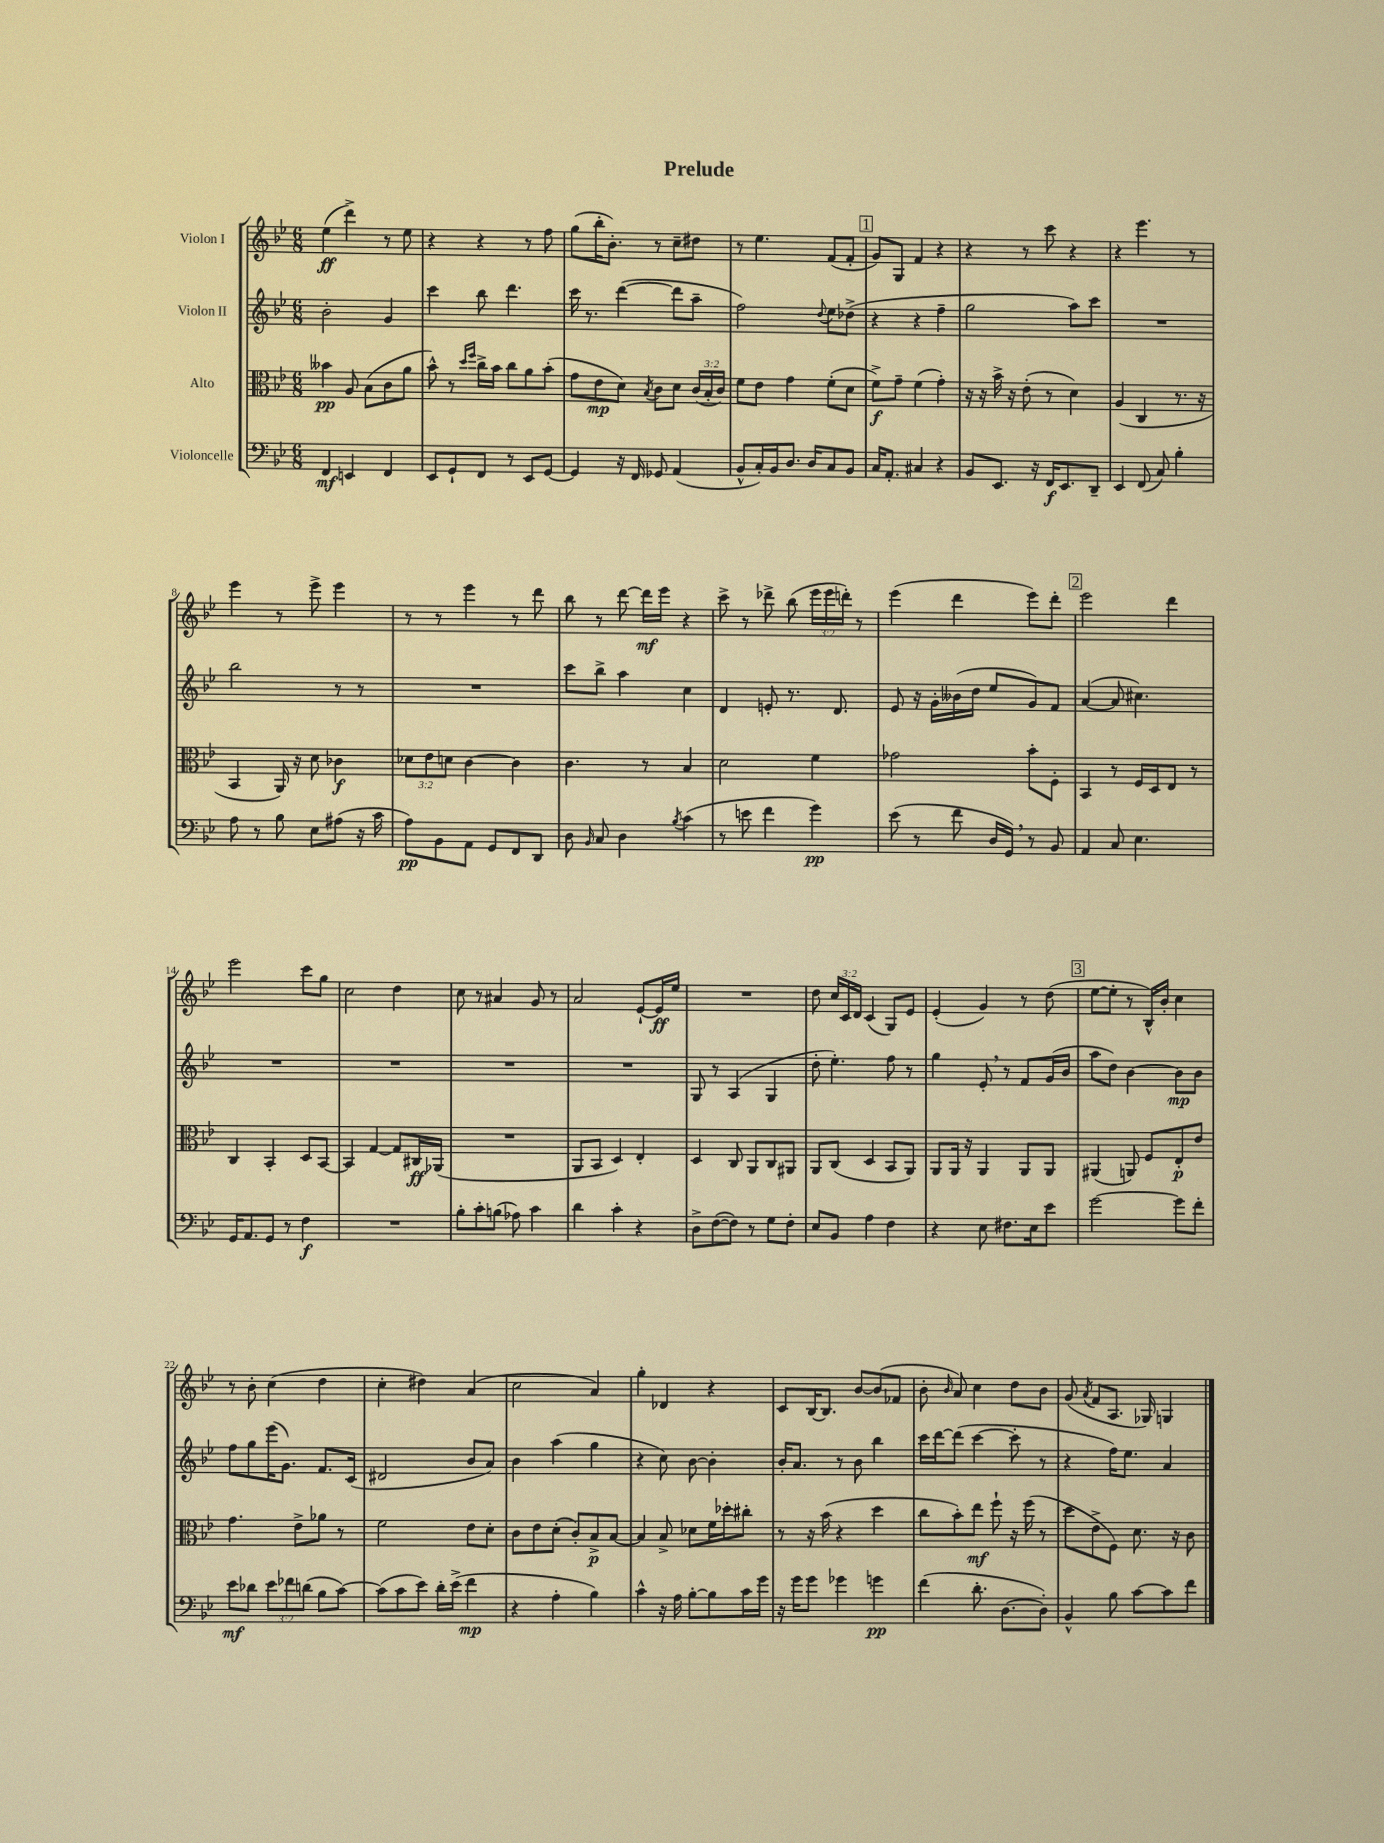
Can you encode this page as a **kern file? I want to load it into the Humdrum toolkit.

**kern	**kern	**kern	**kern
*staff4	*staff3	*staff2	*staff1
*clefF4	*clefC3	*clefG2	*clefG2
*k[b-e-]	*k[b-e-]	*k[b-e-]	*k[b-e-]
*M6/8	*M6/8	*M6/8	*M6/8
4FF	4b--	2b-'	(4ee-
4EE	8A	.	4ddd^)
.	(8B-	.	.
4FF	8c	4g	8r
.	8a	.	8ee-
=	=	=	=
8EE-	8b-^^)	4ccc	4r
8GG`	8r	.	.
.	16qqdd	.	.
.	16qqff	.	.
8FF	16cc^	8bb-	4r
.	16b-	.	.
8r	8cc	4.ddd	.
8EE-	8a	.	8r
[8GG	(8b-'	.	8ff
=	=	=	=
4GG]	8g	16ccc	(8gg
.	.	8.r	.
.	8e-	.	16bb-'
.	.	.	8.b-')
16r	8d)	([4ddd	.
16FF	.	.	.
.	8qB-	.	.
8GG-	8c	.	8r
(4AA	8d	8ddd]	8cc~
.	(24c	8aa~	8dd#
.	24B-'	.	.
.	24c)	.	.
=	=	=	=
8BB-^^	8f	2ff)	8r
16C')	8e-	.	4.ee-
16BB-	.	.	.
8.D	4g	.	.
16D	.	.	.
.	.	8qqdd	.
8C	(8f'	8ee-	(8f
8BB-	8d	(8dd-^	8f'
=	=	=	=
16C	8f^)	4r	8g)
8.AA'	.	.	.
.	8g~	.	8G
4C#	(4f	4r	4f
4r	4g')	4ff~	4r
=	=	=	=
8BB-	16r	2gg	4r
.	16r	.	.
8.EE-	16b-^	.	.
.	16r	.	.
.	(8e-'	.	8r
16r	.	.	.
16FF	8r	.	8ccc
8.EE-	.	.	.
.	4d)	8aa)	4r
8DD~	.	8ccc	.
=	=	=	=
4EE-	(4A	2.r	4r
(8FF	4C	.	4.eee-
8C)	.	.	.
4B-'	8.r	.	.
.	.	.	8r
.	16r	.	.
=	=	=	=
8A	4BB-	2bb-	4eee-
8r	.	.	.
8B-	16AA)	.	8r
.	16r	.	.
8E-	8d	.	8eee-^
(8A#	4c-	8r	4eee-
16r	.	8r	.
16c	.	.	.
=	=	=	=
8A)	12d-	2.r	8r
.	12e-	.	.
8BB-	.	.	8r
.	12d	.	.
8AA	[4c	.	4eee-
8GG	.	.	.
8FF	4c]	.	8r
8DD	.	.	8ddd
=	=	=	=
8D	4.c	8ccc	8bb-
16qqBB-	.	.	.
8C	.	8bb-^	8r
4D	.	4aa	[8ddd
.	8r	.	16ddd]
.	.	.	16eee-
8qB-	.	.	.
(4c	4B-	4cc	4r
=	=	=	=
8r	2d	4d	8ccc^
8e	.	.	8r
4f	.	8e'	8ddd-^
.	.	8.r	(8bb-
4g)	4f	.	24eee-
.	.	.	24eee-
.	.	8.d	.
.	.	.	24ddd')
.	.	.	8r
=	=	=	=
(8e-	2g-	8e-	(4eee-
8r	.	16r	.
.	.	16g'	.
8f	.	(16b--	4ddd
.	.	16dd	.
16D	.	8ee-	.
16GG)	.	.	.
8r	8b-'	8g)	8eee-)
8BB-	8F'	8f	8ddd'
=	=	=	=
4AA	4BB-	([4a	2eee-
8C	8r	8a]	.
4.E-	16F	4.cc#)	.
.	16D	.	.
.	8E-	.	4ddd
.	8r	.	.
=	=	=	=
16GG	4C	2.r	2eee-
8.AA	.	.	.
8GG	4BB-'	.	.
8r	.	.	.
4F	8D	.	8ccc
.	[8BB-	.	8gg
=	=	=	=
2.r	4BB-]	2.r	2cc
.	[4G	.	.
.	8G]	.	4dd
.	16C#	.	.
.	(16AA-	.	.
=	=	=	=
8B-'	2.r	2.r	8cc
8c'	.	.	8r
(8B	.	.	4a#
8A-)	.	.	.
4c	.	.	8g
.	.	.	8r
=	=	=	=
4d	8AA	2.r	2a
.	8BB-	.	.
4c'	4D)	.	.
4r	4E-'	.	[8e-`
.	.	.	16e-]
.	.	.	16ee-
=	=	=	=
8D^	4D	8G	2.r
([8F	.	8r	.
8F])	8C	(4A	.
8r	8AA	.	.
8G	8C	4G	.
8F'	8AA#	.	.
=	=	=	=
8E-	8AA	8dd'	8dd
8BB-	(8C	4.ee-')	24cc
.	.	.	24c
.	.	.	24d
4A	4D	.	(4c
4F	8BB-	8ff	8G)
.	8AA)	8r	8e-
=	=	=	=
4r	8AA	4gg	(4e-'
.	16AA	.	.
.	16r	.	.
8E-	4AA	8e-'	4g)
8.F#	.	8r	.
.	8AA	8f	8r
16E-	.	.	.
8e-	8AA	(16g	(8dd
.	.	16b-	.
=	=	=	=
[2g	(4AA#	8aa	[8ee-
.	.	8dd)	8ee-']
.	8AA)	[4b-	8r
.	8F	.	16B-^^)
.	.	.	16b-'
8g]	8E-'	8b-]	4cc
8f'	8e-	8b-	.
=	=	=	=
8e-	4.g	8ff	8r
8d-	.	8gg	8b-'
12e-	.	(16eee-	(4cc
.	.	8.g)	.
12f-	.	.	.
.	8e-^	.	.
(12d	.	.	.
8B-	8a-	8.f	4dd
[8c)	8r	.	.
.	.	(16c	.
=	=	=	=
(8c]	2f	2d#	4cc'
8c	.	.	.
8e-)	.	.	4dd#)
16d'	.	.	.
(16e-^	.	.	.
4f	8e-	8b-	(4a
.	8d'	8a)	.
=	=	=	=
4r	8c	4b-	2cc
.	8e-	.	.
4A'	(8d'	(4aa	.
.	8c')	.	.
4B-)	8B-^	4gg	4a)
.	[8B-	.	.
=	=	=	=
4c^^	4B-]	4r	4gg'
16r	8B-^	8cc)	4d-
16A	.	.	.
[8B-'	8d-	[8b-	.
8B-]	16f	4b-']	4r
.	16dd-'	.	.
16c	8cc#'	.	.
16g	.	.	.
=	=	=	=
16r	8r	16b-'	8c
16g	.	8.a	.
8g	16r	.	[16B-
.	(16b-	.	8.B-]
4g-	4r	8r	.
.	.	8b-	[8b-
4g	4dd	4bb-	(8b-]
.	.	.	8f-
=	=	=	=
(4f	8cc	16ccc	8b-'
.	.	[16ddd	.
.	.	.	16qqb-
.	8b-')	(8ddd]	8a)
8.d'	8ee-	[4ccc	4cc
.	8ff`	.	.
[8.D	.	.	.
.	16r	8ccc']	8dd
.	(16ff	.	.
8D'])	8r	8r	8b-
=	=	=	=
4BB-^^	8dd	4r	(8g
.	.	.	8qa
.	8e-^	.	8f
8B-	8F)	16ff)	8.A
.	.	8.ee-	.
[8c	8.d	.	.
.	.	.	16G-)
8c]	.	4a	4G
.	16r	.	.
8f	8c	.	.
==	==	==	==
*-	*-	*-	*-
